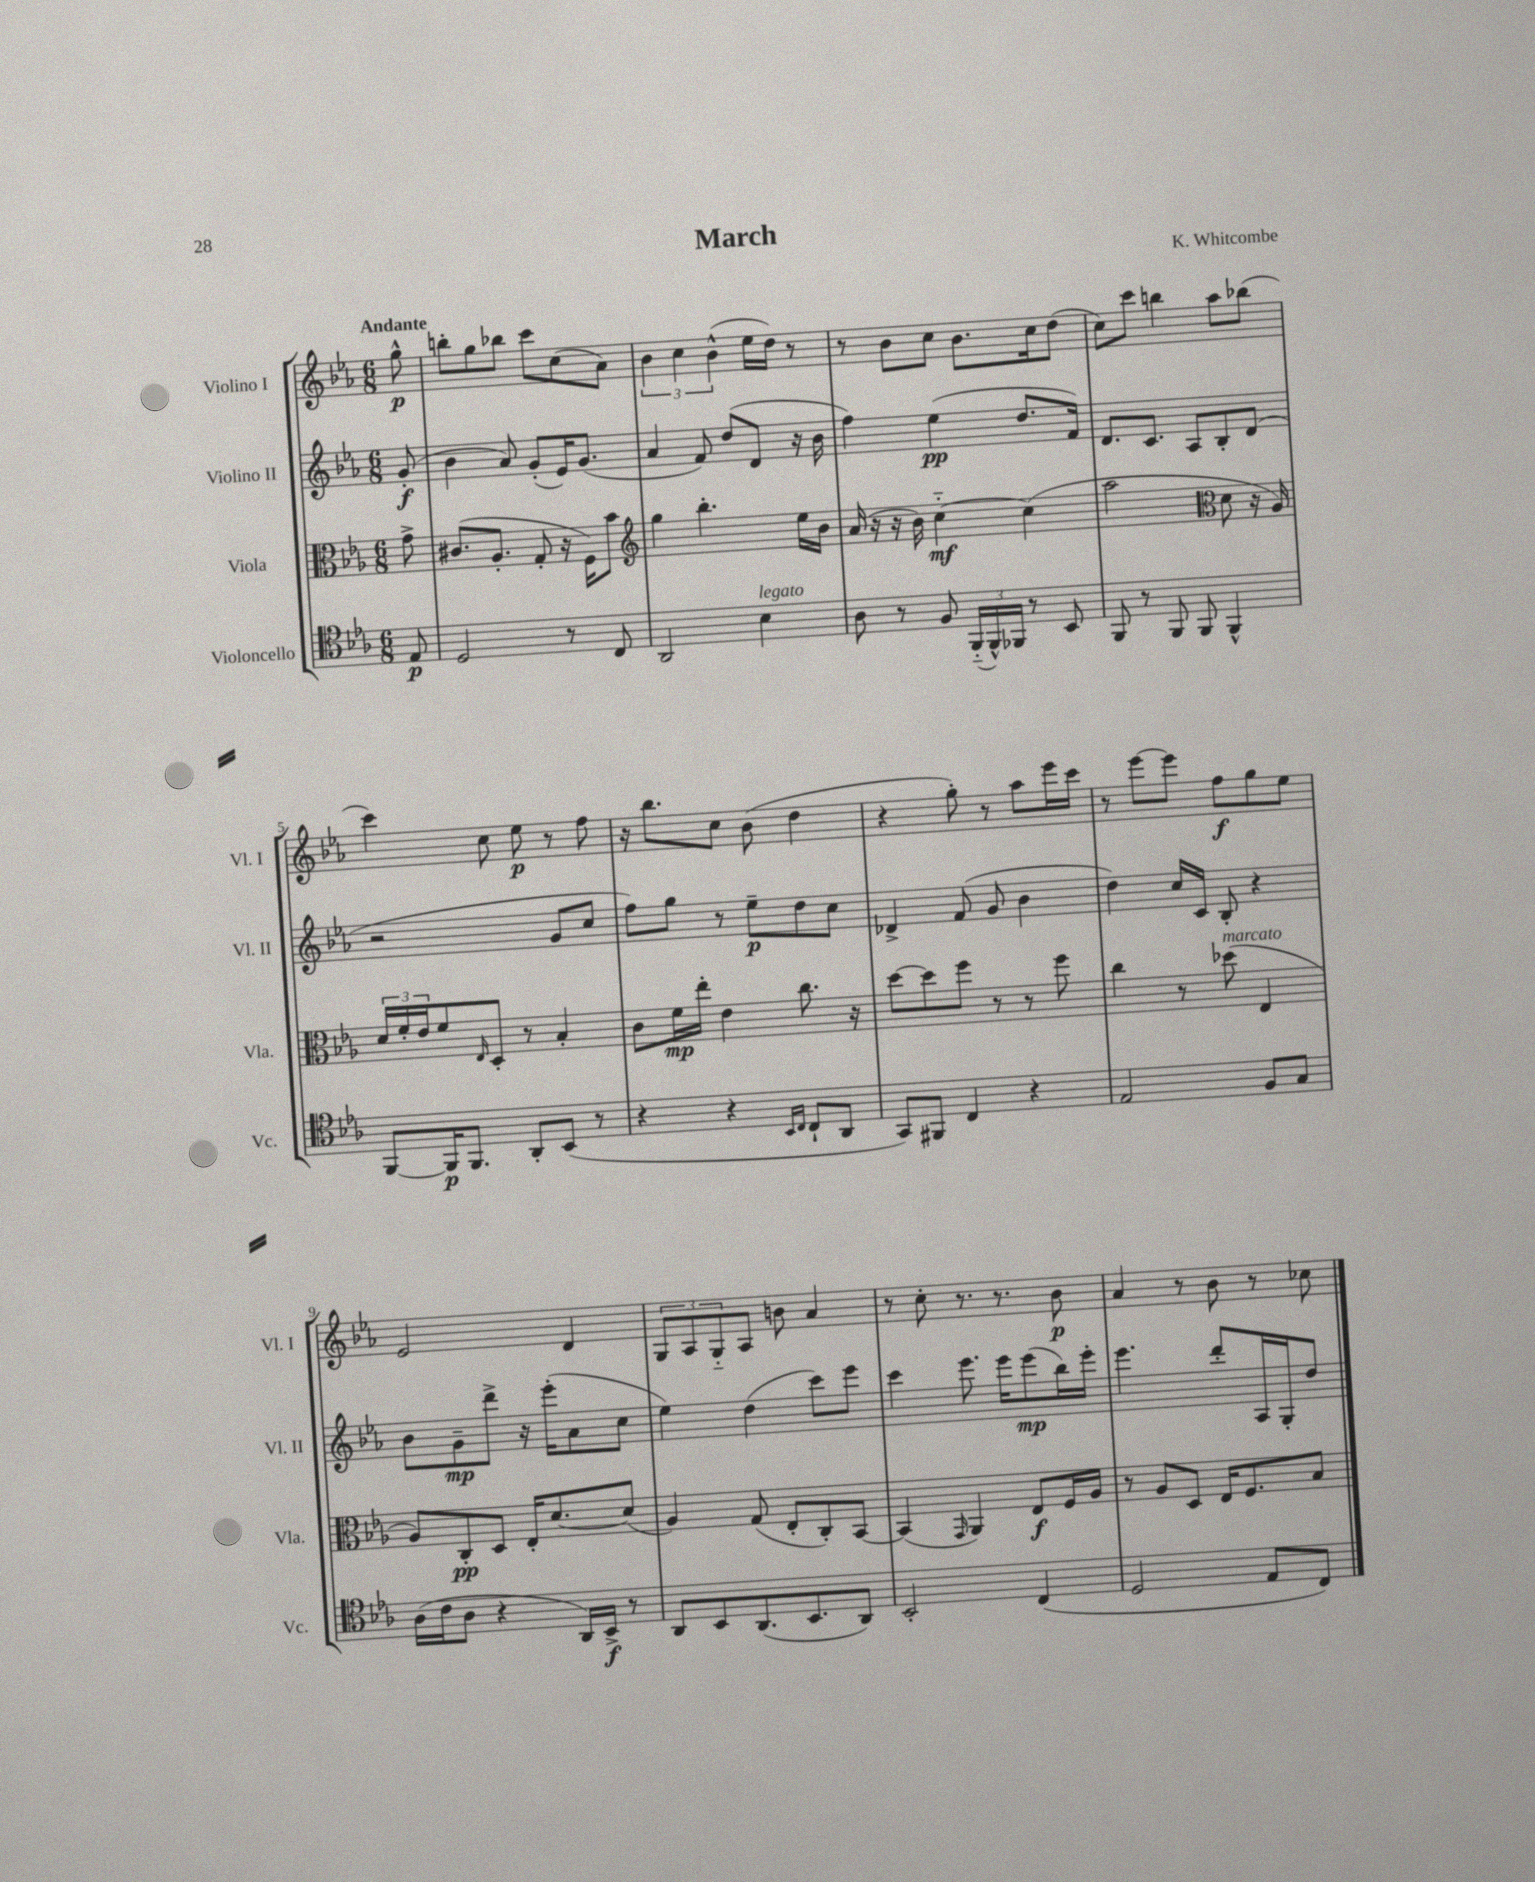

**kern	**kern	**kern	**kern
*staff4	*staff3	*staff2	*staff1
*clefC4	*clefC3	*clefG2	*clefG2
*k[b-e-a-]	*k[b-e-a-]	*k[b-e-a-]	*k[b-e-a-]
*M6/8	*M6/8	*M6/8	*M6/8
8E-	8g^	(8g'	8gg^^
=	=	=	=
2D	(8.c#	4b-	8bb'
.	.	.	8gg
.	8.A-'	.	.
.	.	8a-)	8bb-
.	8G'	(8g'	8ccc
8r	16r	16e-)	(8cc
.	16F)	(8.g	.
8C	8b-	.	8a-)
=	=	=	=
*	*clefG2	*	*
2AA-	4gg	4a-	6b-
.	.	.	6cc
.	4.bb-'	8f)	.
.	.	.	(6b-^^
.	.	(8dd	.
4B-	.	8d	16ee-
.	.	.	16dd)
.	16ee-	16r	8r
.	16b-	16b-	.
=	=	=	=
8A-	(16a-	4ff)	8r
.	16r	.	.
8r	16r	.	8b-
.	16b-)	.	.
8F	[4cc'~	(4ee-	8cc
(24FF'~	.	.	8.b-
24FF^^)	.	.	.
24FF-	.	.	.
8r	(4cc]	8.dd	.
.	.	.	16cc
8BB-	.	.	(8dd
.	.	16f)	.
=	=	=	=
8FF	2aa-	8.d	8cc)
8r	.	.	8ccc
.	.	8.c	.
8FF	.	.	4bb
8FF	.	8A-	.
*	*clefC3	*	*
4FF^^	8d	8B-'	8aa-
.	16r	(8d	(8bb-
.	16A-)	.	.
=	=	=	=
[8FF	24d	2r	4ccc)
.	24f'	.	.
.	24e-	.	.
16FF]	8f	.	.
8.FF	.	.	.
.	16qqE-	.	.
.	8D'	.	8cc
8AA-'	8r	.	8ee-
(8BB-	4B-'	8g	8r
8r	.	8cc	8ff
=	=	=	=
4r	8c	8ff)	16r
.	.	.	8.bb-
.	16f	8gg	.
.	16ee-'	.	.
4r	4e-	8r	8cc
.	.	8ee-~	(8b-
16qqBB-	.	.	.
16qqC	.	.	.
8C`	8.cc	8dd	4dd
8AA-	.	8cc	.
.	16r	.	.
=	=	=	=
8GG)	[8dd	4d-^	4r
8FF#	8dd]	.	.
4C	8ff	(8f	8gg')
.	8r	8g	8r
4r	8r	4b-	8aa-
.	8ff	.	16eee-
.	.	.	16ccc
=	=	=	=
2E-	4cc	4dd)	8r
.	.	.	[8eee-
.	8r	16cc	8eee-]
.	.	16c	.
.	(8dd-	8B-'	8ff
8F	4E-	4r	8gg
8G	.	.	8ee-
=	=	=	=
(16A-	8A-)	8b-	2e-
16c	.	.	.
8A-	8C'	8g~	.
4r	8D	8ddd^	.
.	16E-'	16r	.
.	[8.d	(16eee-'	.
16AA-)	.	8a-	4d
16BB-^	.	.	.
8r	(8d]	8cc	.
=	=	=	=
8AA-	4A-)	4ee-)	12G
.	.	.	12A-
8BB-	.	.	.
.	.	.	12G'~
(8.AA-	(8G	(4dd	8A-
.	8E-'	.	8b
8.BB-	.	.	.
.	8C')	8ccc)	4a-
8AA-)	[8BB-	8eee-	.
=	=	=	=
2BB-'	(4BB-]	4ccc	8r
.	.	.	8cc'
.	16qqGG	.	.
.	4AA-)	8.eee-	8.r
.	.	16eee-	8.r
(4C	8E-	(8eee-	.
.	16F	16bb-)	8b-
.	16A-	16eee-'	.
=	=	=	=
2D	8r	4.eee-	4a-
.	8A-	.	.
.	8D	.	8r
.	16E-	8ddd'	8b-
.	8.F	.	.
8E-	.	16A-	8r
.	.	16G'	.
8C)	8B-	8dd	8cc-
==	==	==	==
*-	*-	*-	*-
